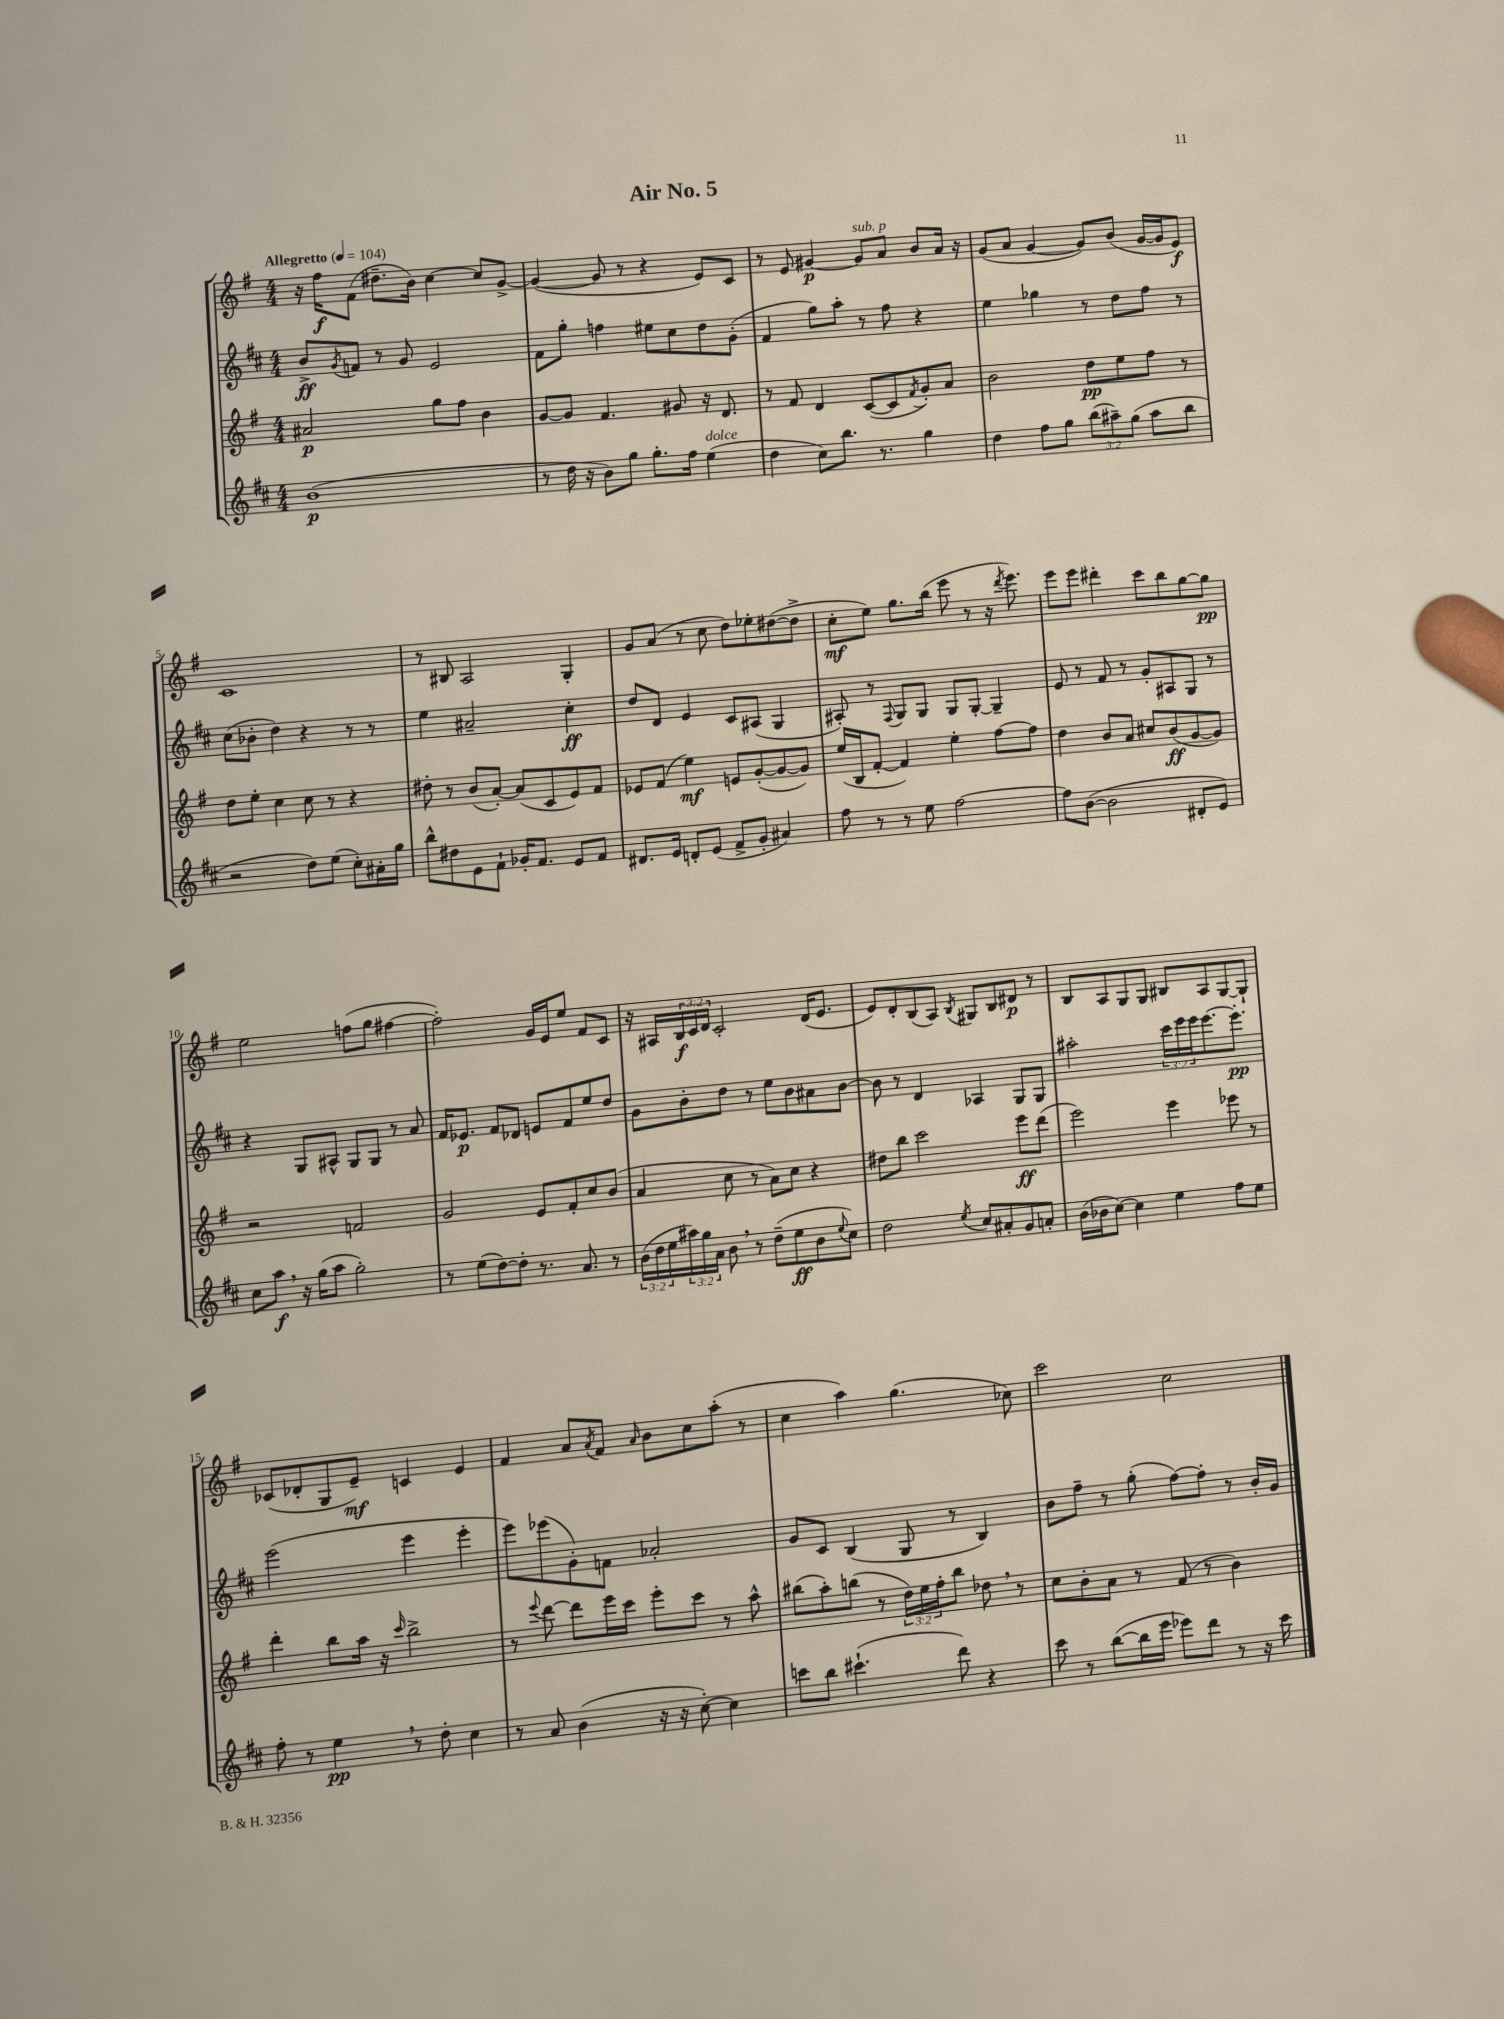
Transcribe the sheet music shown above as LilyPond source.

\header { title = "Air No. 5" }
<<
\new StaffGroup <<
\new Staff = "s0" {
    \clef treble \key g \major \numericTimeSignature \time 4/4 \override Staff.TupletNumber.text = #tuplet-number::calc-fraction-text \tempo "Allegretto" 4 = 104
    r16 fis''16\f fis'8( dis''8.-- b'16) c''4~ c''8 g'8~-> |
    g'4~( g'8 r8 r4 e'8) c'8 |
    r8 e'8 gis'4~\p gis'8^\markup { \italic "sub. p" } a'8 b'8 a'16 r16 |
    g'8( a'8 g'4~ g'8) b'8( g'16~ g'16 e'8\f) |
    c'1 |
    r8 bis8 a2 g4-. |
    g'8 a'8( r8 c''8 d''8) ees''8-. dis''8~( dis''8-> |
    c''8-.\mf e''8) g''8. b''16( e'''8 r8 r16 \acciaccatura { d'''8 } e'''8.) |
    e'''8 e'''8 dis'''4-. c'''8 b''8 g''8~ g''8\pp |
    e''2 f''8( g''8 fis''4~ |
    fis''2-.) g'16 e'16 e''8 fis'8 c'8 |
    r16 ais16 \tuplet 3/2 { b16\f c'16 d'16 } c'2-. d'16( e'8. |
    e'8) d'8-. b8( a8) \acciaccatura { b8 } gis8 b8 dis'8\p r8 |
    b8 a8 g8 g8 bis8 a8 g8~ g8-! |
    ces'8( des'8-. g8 e'8--\mf) c'4 e'4 |
    fis'4 a'8 \acciaccatura { a'8 } fis'8 \grace { a'16 } b'8 c''8 a''8-.( r8 |
    c''4 a''4) g''4.( ces''8) |
    c'''2 c''2 \bar "|." |
}
\new Staff = "s1" {
    \clef treble \key d \major \numericTimeSignature \time 4/4 \override Staff.TupletNumber.text = #tuplet-number::calc-fraction-text
    b'8->\ff \acciaccatura { g'8 } f'8 r8 g'8 e'2 |
    fis'8 g''8-. f''4 eis''8 cis''8 d''8 g'8-.( |
    fis'4 g''8) a''8-. r8 fis''8 r4 |
    e''4 ges''4 r8 d''8 fis''8 r8 |
    cis''8( bes'8-. d''4) r4 r8 r8 |
    e''4 ais'2-- cis''4-.\ff |
    d''8 d'8 e'4 cis'8 ais8( g4 |
    ais8-.) r8 \appoggiatura { fis8 } g8 g8 g8 g8~-. g4-- |
    e'8 r8 fis'8 r8 g'8-. ais8 g8 r8 |
    r4 g8 ais8-^ g8 g8 r8 a'8 |
    fis'16 ees'8.\p fis'8 des'8 e'8 fis'8 e''8 d''8 |
    g'8 b'8-. d''8 r8 e''8 b'8 ais'8 b'8~ |
    b'8 r8 d'4 aes4 g8 g8 |
    ais''2-. \tuplet 3/2 { cis'''16 e'''16 e'''16 } e'''8.~ e'''8.-.\pp |
    e'''2( e'''4 e'''4-. |
    e'''8) ees'''8( g'8-.) f'8 aes'2-. |
    g'8 cis'8 b4( g8 r8 b4) |
    b'8 fis''8-- r8 g''8-.( fis''8~) fis''8-. r8 b'16-. g'16 \bar "|." |
}
\new Staff = "s2" {
    \clef treble \key g \major \numericTimeSignature \time 4/4 \override Staff.TupletNumber.text = #tuplet-number::calc-fraction-text
    ais'2\p g''8 fis''8 b'4 |
    g'8~ g'8 fis'4. gis'8 r16 d'8. |
    r8 fis'8 d'4 c'8~( c'8 \acciaccatura { fis'8 } g'8-.) a'8 |
    b'2 d''8\pp e''8 fis''8 r8 |
    d''8 e''8-. c''4 c''8 r8 r4 |
    dis''8-. r8 b'8( a'8~-.) a'8( c'8 e'8) fis'8 |
    ees'8 fis'8( e''4\mf) e'8 g'8~-.( g'8~ g'8) |
    e''16( b16 fis'8~-. fis'4) e''4-. fis''8~ fis''8 |
    d''4 b'8 a'8 cis''8 b'8\ff( g'8~ g'8) |
    r2 f'2 |
    g'2 e'8 fis'8-. c''8 b'8( |
    a'4 c''8 r8 a'8) c''8 r4 |
    dis''8 b''8 c'''2 e'''8\ff d'''8( |
    e'''2) e'''4 ees'''8 r8 |
    d'''4-. b''8 a''16 r16 \grace { c'''16 } b''2-> |
    r8 \appoggiatura { e'''8 } d'''8~ d'''8 e'''16 c'''16 e'''8-. c'''8 r8 a''8-^ |
    bis''8( a''8-.) b''8( r8 \tuplet 3/2 { d''16) e''16 fis''16-. } b''8 des''8 \breathe r8 |
    c''8 b'8-. a'8 r8 fis'8( r8 b'4) \bar "|." |
}
\new Staff = "s3" {
    \clef treble \key d \major \numericTimeSignature \time 4/4 \override Staff.TupletNumber.text = #tuplet-number::calc-fraction-text
    b'1\p( |
    r8 d''16 r16 b'8) g''8 g''8.-. fis''16 e''4^\markup { \italic "dolce" }( |
    d''4 cis''8) b''8. r8. g''4 |
    d''4 fis''8 g''8 \tuplet 3/2 { b''8( ais''8--) g''8( } ais''8 b''8 |
    r2 d''8) e''8( cis''8-.) ais'16-. g''16 |
    b''8-^ dis''8 e'8 fis'8-! ges'16-. fis'8. e'8 fis'8 |
    dis'8. e'16 d'8-. e'8( fis'8-> g'8-. ais'4) |
    fis''8 r8 r8 e''8 fis''2~ |
    fis''8 b'8~( b'2 dis'8-. e'8) |
    cis''8 a''8\f \breathe r16 g''16( a''8 g''2-.) |
    r8 e''8( d''8~) d''8-. r8. a'8. r8 |
    \tuplet 3/2 { b'16( d''16 e''16 } \tuplet 3/2 { ais''16) g''16 a'16 } b'8 \breathe r8 d''8--( e''8\ff b'8 \appoggiatura { e''8 } cis''8) |
    d''2 \acciaccatura { e''8 } cis''8 ais'8-. g'8 a'8-. |
    b'16( bes'16 cis''8~) cis''4 e''4 fis''8 e''8 |
    fis''8-. r8 e''4\pp \breathe r8 d''8-. cis''4 |
    r8 a'8 b'4( r16 r16 cis''8~-.) cis''4 |
    c'''8 b''8 cis'''4.-!( d'''8) r4 |
    cis'''8 r8 b''8~( b''16 e'''16 ees'''8) d'''8 r8 r16 cis'''16 \bar "|." |
}
>>
>>
